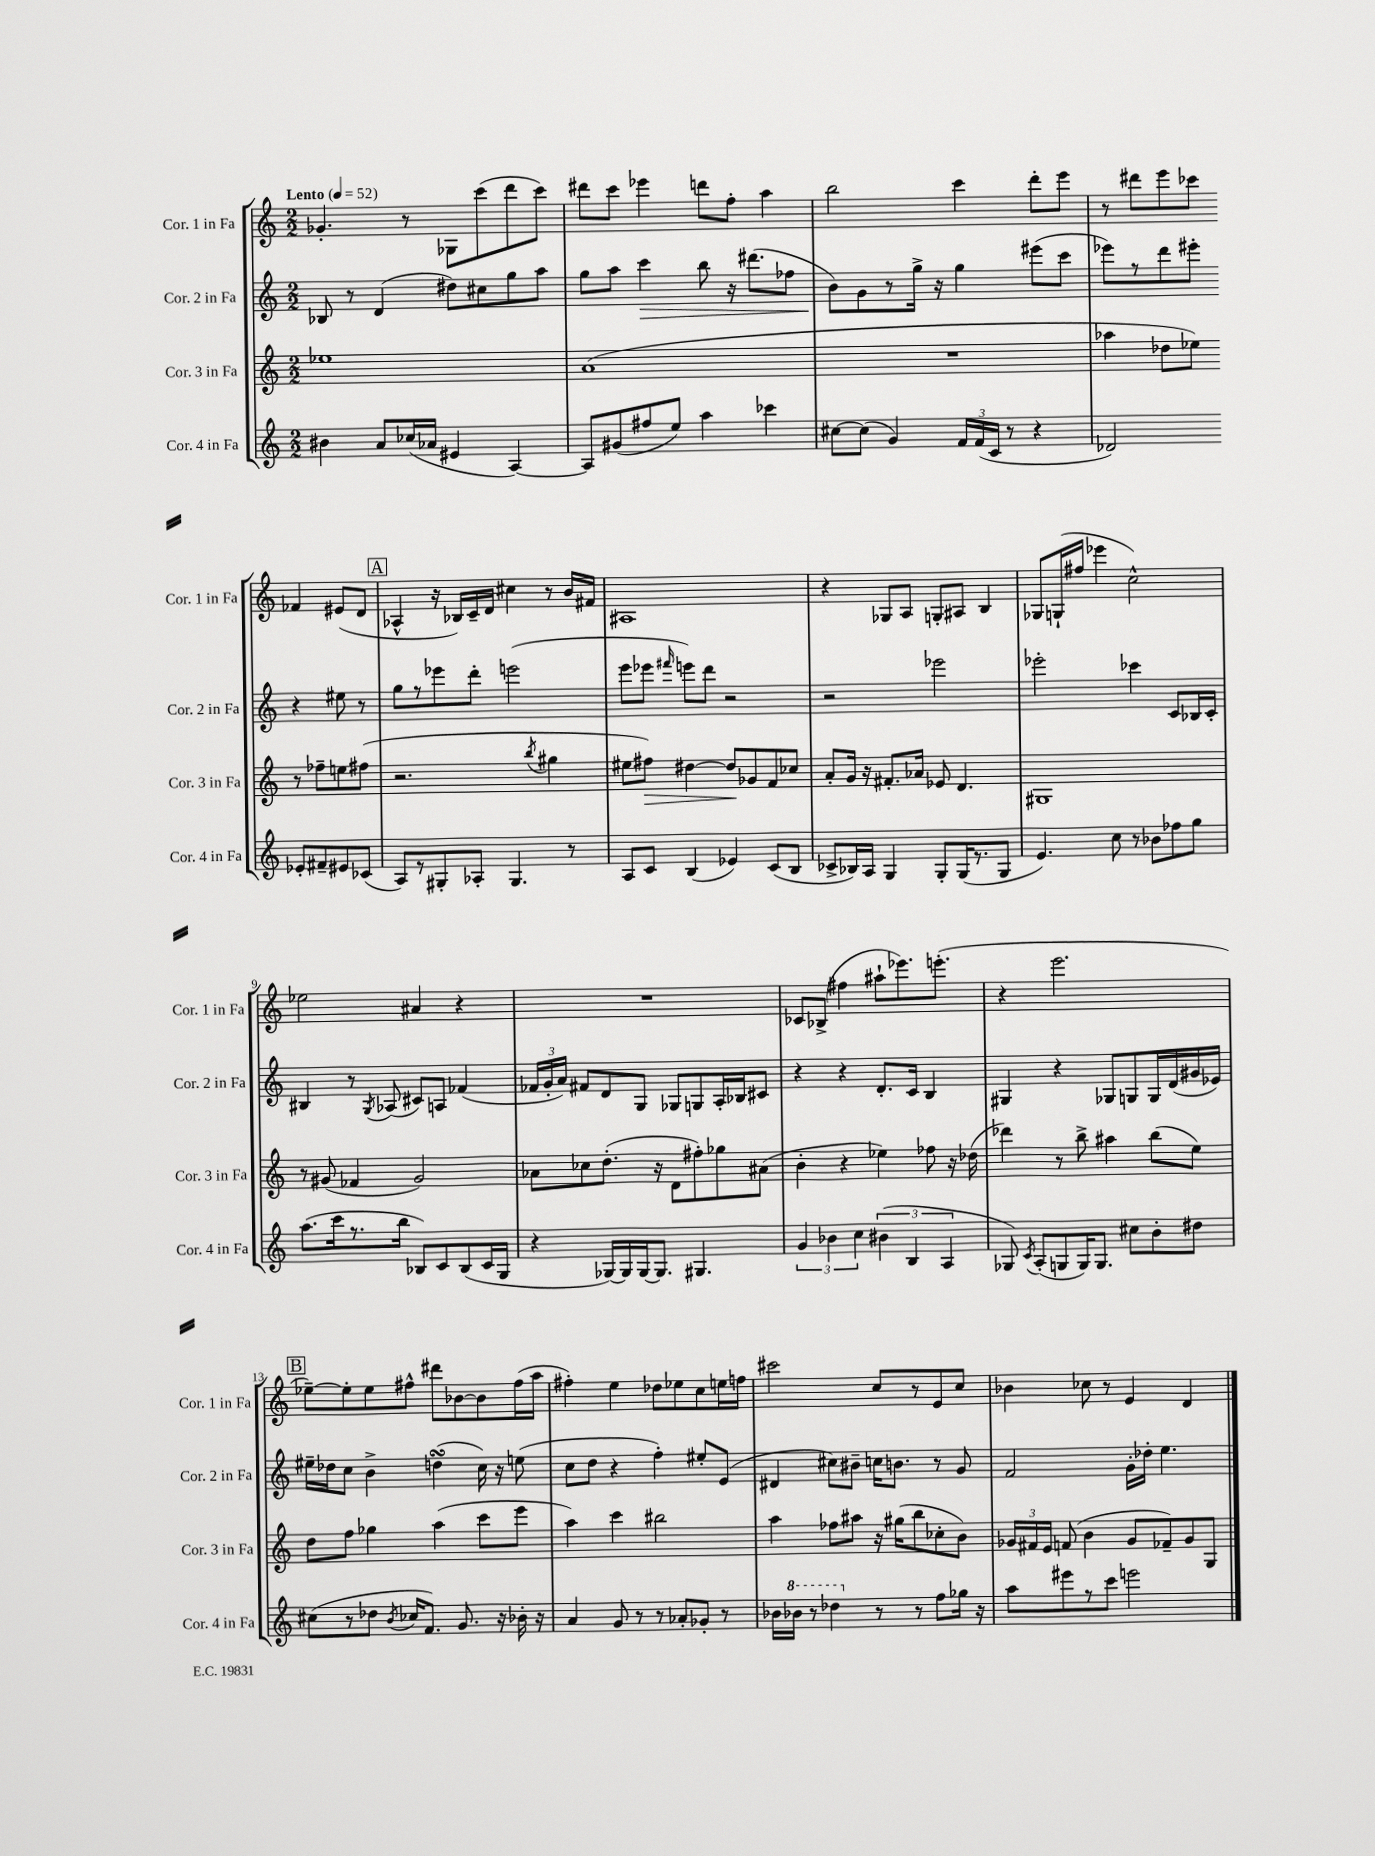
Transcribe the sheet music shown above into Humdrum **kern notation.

**kern	**kern	**kern	**kern
*staff4	*staff3	*staff2	*staff1
*clefG2	*clefG2	*clefG2	*clefG2
*k[]	*k[]	*k[]	*k[]
*M2/2	*M2/2	*M2/2	*M2/2
*MM52	*MM52	*MM52	*MM52
4b#\	1ee-	8B-/	4.g-'/
.	.	8r	.
8a/L	.	(4d/	.
(16cc-/L	.	.	8r
16a-/JJ	.	.	.
4e#/	.	8dd#\L)	8G-\L
.	.	8cc#\	(8ccc\
[4A/)	.	8gg\	8ddd\
.	.	8aa\J	8ccc\J)
=	=	=	=
8A/]L	(1a	8gg\L	8ddd#\L
(8g#/	.	8aa\J	8ccc\J
8ff#/	.	4ccc\	4eee-\
8ee/J)	.	.	.
4aa\	.	8bb\	8ddd\L
.	.	16r	8ff'\J
.	.	(8.ddd#\L	.
4ccc-\	.	.	4aa\
.	.	8ff-\J	.
=	=	=	=
[8cc#\L	1r	8b\L)	2bb\
(8cc#\]J	.	8g\	.
4g/)	.	8r	.
.	.	16gg^\Jk	.
.	.	16r	.
24f/LL	.	4gg\	4ccc\
(24f/	.	.	.
24c/JJ	.	.	.
8r	.	.	.
4r	.	(8eee#\L	8ddd'\L
.	.	8ccc\J	8eee\J
=	=	=	=
2d-/)	4aa-\	8eee-\L)	8r
.	.	8r	8ddd#\L
.	8dd-\L	8ddd\	8eee\
.	8ee-\J)	8eee#'\J	8ccc-\J
8e-'/L	8r	4r	4f-/
8f#~/	8ff-~\L	.	.
8e#/	8ee\	8ee#\	(8e#/L
(8c-/J	(8ff#\J	8r	8d/J
=	=	=	=
8A/L)	2.r	8gg\L	4A-^^/
8r	.	8r	.
8G#'/	.	8eee-\	16r
.	.	.	16B-/LL)
8A-'/J	.	8ddd'\J	16c~/
.	.	.	16d/JJ
4.G#/	.	(2eee\	4cc#\
.	8qbb/	.	.
.	4gg#\	.	8r
8r	.	.	16b/LL
.	.	.	16f#/JJ
=	=	=	=
8A/L	8ee#\L	8eee\L	1A#
8c/J	8ff#\J)	8eee-\J	.
.	.	16qqfff#/	.
(4B/	[4dd#\	8eee\L)	.
.	.	8ddd\J	.
4e-/)	8dd#/]L	2r	.
.	8g-/	.	.
(8c/L	8f/	.	.
8B/J	8cc-/J	.	.
=	=	=	=
8c-^/L	8a'/L	2r	4r
16B-/L)	16g/Jk	.	.
16A/JJ	16r	.	.
4G/	8.f#'/L	.	8G-/L
.	.	.	8A/J
.	16a-/Jk	.	.
8G'/L	8e-/	2eee-\	8G'/L
(16G/K	4.d/	.	8A#/J
8.r	.	.	.
.	.	.	4B/
8G/J	.	.	.
=	=	=	=
4.e/)	1G#	2eee-'\	8G-/L
.	.	.	(16G`/L
.	.	.	16ff#/JJ
.	.	.	4eee-\
8cc\	.	.	.
8r	.	4ccc-\	2cc^^\)
8b-\L	.	.	.
8ff-\	.	8c/L	.
8gg\J	.	16B-/L	.
.	.	16c'/JJ	.
=	=	=	=
(8.aa\L	8r	4B#/	2ee-\
.	(8g#/	.	.
16ccc\k	.	.	.
8.r	4f-/	8r	.
.	.	8qG/	.
.	.	(8A-/	.
16bb\Jk	.	.	.
8B-/L)	2g#/)	8c#/L)	4a#/
8c/	.	8A/J	.
(8B-/	.	(4f-/	4r
16c/L	.	.	.
16G/JJ	.	.	.
=	=	=	=
4r	8a-\L	24f-/LL	1r
.	.	24g'/	.
.	.	24a/JJ)	.
.	8cc-\	8f#/L	.
[16G-/LL)	(8.dd'\J	8d/	.
16G-/]	.	.	.
[16G-/J	.	8G/J	.
8.G-/]J	16r	.	.
.	8d\L	8G-/L	.
4.G#/	8ff#'\)	8G/	.
.	8gg-\	16A'/L	.
.	.	16B-/J	.
.	(8a#\J	8c#/J	.
=	=	=	=
6g/	4b'\	4r	8c-/L
.	.	.	(8B-^/J
6b-\	.	.	.
.	4r	4r	4ff#\
6cc\	.	.	.
(6b#\	4ee-\)	8.d'/L	8aa#`\L
.	.	.	8.eee-\)
6B/	.	.	.
.	.	16c/Jk	.
.	8ff-\	4B/	.
.	.	.	(8.eee'\J
6A/	.	.	.
.	16r	.	.
.	(16dd-\	.	.
=	=	=	=
8G-/)	4ddd-\)	4G#/	4r
8qc/	.	.	.
(8A'/L	.	.	.
8G/	8r	4r	2.eee\
16G/K)	8bb^\	.	.
8.G/J	.	.	.
.	4aa#\	8G-/L	.
8cc#\L	.	8G/	.
8b'\	(8bb\L	16G/L	.
.	.	(16d/	.
8dd#\J	8ee\J)	16g#/	.
.	.	16e-/JJ)	.
=	=	=	=
(8cc#\L	8dd\L	16ee#~\LL	[8ee-~\L)
.	.	16dd-\J	.
8r	8ff\J	8cc\J	8ee-'\]
8dd-\J	4gg-\	4b^\	8ee-\
8qb/	.	.	.
16cc-/LK	.	.	8ff#^^\J
8.f/J)	.	.	.
.	(4aa\	(4dd\	8ddd#\L
8.g/	.	.	[8b-\
.	8ccc\L	16cc\)	8b-\]
16r	.	16r	.
16b-'\	8eee\J	(8ee\	(16ff#\L
16r	.	.	16aa\JJ
=	=	=	=
4a/	4aa\)	8cc\L	4ff#'\)
.	.	8dd\J	.
8g/	4ccc\	4r	4ee\
8r	.	.	.
8r	2bb#\	4ff'\)	8dd-\L
8a-'/L	.	.	8ee-\
8g-'/J	.	8ee#'/L	8cc\
8r	.	(8e/J	16ee\L
.	.	.	16ff\JJ
=	=	=	=
16b-\LL	4aa\	4d#/	2ccc#\
16bb-\JJ	.	.	.
8r	.	.	.
4ddd-\	8ff-\L	8cc#\L)	.
.	8aa#\J	8b#~\J	.
8r	16r	16cc\LK	8cc/L
.	(16gg#\LK	8.b\J	.
8r	8bb\	.	8r
8ff\L	8cc-'\	8r	8e/
16gg-\Jk	8b\J)	8g/	8cc/J
16r	.	.	.
=	=	=	=
8aa\L	24g-/LL	2f/	4b-\
.	24f#/	.	.
.	24e/JJ	.	.
8eee#\	(8f/	.	.
8r	4b\	.	8cc-\
8ccc\J	.	.	8r
2eee\	8g-/L	16g'\LL	4e/
.	.	16dd-'\JJ	.
.	8f-~/)	4.ee\	.
.	8g-/	.	4d/
.	8G/J	.	.
==	==	==	==
*-	*-	*-	*-
